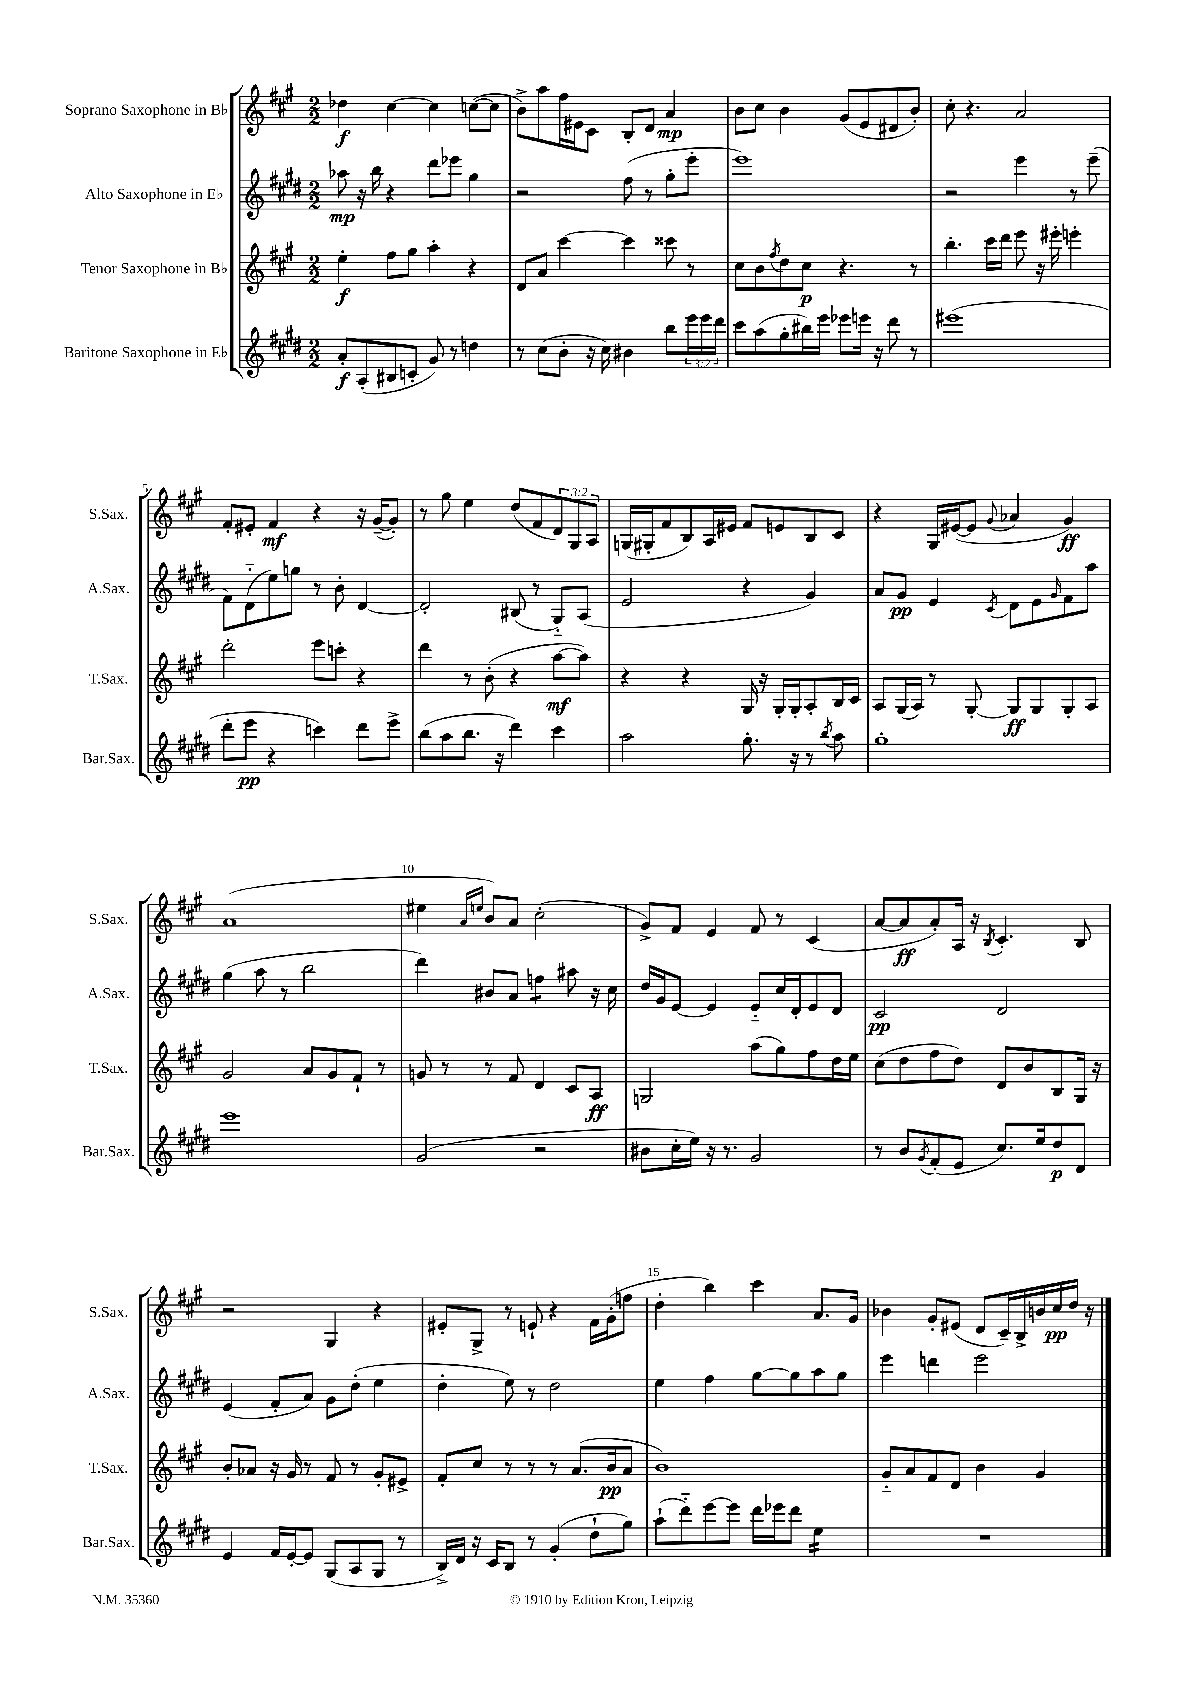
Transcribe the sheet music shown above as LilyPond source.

<<
\new StaffGroup <<
\new Staff = "s0" \with { instrumentName = "Soprano Saxophone in Bb" shortInstrumentName = "S.Sax." } {
    \clef treble \key a \major \numericTimeSignature \time 2/2 \override Staff.TupletNumber.text = #tuplet-number::calc-fraction-text
    des''4\f cis''4~ cis''4 c''8~( c''8 |
    b'8->) a''8 fis''16 eis'16 cis'8 b8-. d'8 a'4\mp |
    b'8 cis''8 b'4 gis'8( e'8 dis'8 b'8-.) |
    cis''8-. r4. a'2 |
    fis'8-. eis'8-. fis'4\mf r4 r16 gis'16~--( gis'8-.) |
    r8 gis''8 e''4 d''8( fis'8 \tuplet 3/2 { d'8) gis8 a8 } |
    g16( gis16-. fis'8 b8) a16 eis'16 fis'8 e'8 b8 cis'8 |
    r4 gis16 eis'16~( eis'8 \appoggiatura { gis'8 } aes'4 gis'4\ff) |
    a'1( |
    eis''4 \grace { a'16 e''16 } b'8) a'8 cis''2-.( |
    gis'8->) fis'8 e'4 fis'8 r8 cis'4( |
    a'8~ a'8\ff a'8-.) a16 r16 \acciaccatura { b8 } cis'4.-. b8 |
    r2 gis4 r4 |
    eis'8-. gis8-> r8 e'8-! r4 fis'16 gis'16-.( f''8 |
    d''4-. b''4) cis'''4 a'8. gis'16 |
    bes'4 gis'8-. eis'8( d'8 cis'16--) b16-> b'16 cis''16\pp d''16 r16 \bar "|." |
}
\new Staff = "s1" \with { instrumentName = "Alto Saxophone in Eb" shortInstrumentName = "A.Sax." } {
    \clef treble \key e \major \numericTimeSignature \time 2/2
    aes''8\mp r16 b''16 r4 dis'''8 ees'''8 gis''4 |
    r2 fis''8( r8 gis''8-. e'''8-. |
    e'''1) |
    r2 e'''4 r8 e'''8--( |
    fis'8) dis'8-_( e''8) g''8 r8 b'8-. dis'4~ |
    dis'2-. bis8( r8 gis8-_) a8( |
    e'2 r4 gis'4) |
    a'8 gis'8\pp e'4 \acciaccatura { cis'8 } dis'8 e'8 \grace { gis'16 } fis'8 a''8 |
    gis''4( a''8 r8 b''2 |
    dis'''4) bis'8 a'8 f''4:8 ais''8 r16 cis''16 |
    dis''16 gis'16 e'8~ e'4 e'8-_ cis''16 dis'16-. e'8 dis'8 |
    cis'2\pp dis'2 |
    e'4( fis'8-. a'8) gis'8 dis''8-.( e''4 |
    dis''4-. e''8) r8 dis''2 |
    e''4 fis''4 gis''8~ gis''8 a''8 gis''8 |
    e'''4 d'''4 e'''2 \bar "|." |
}
\new Staff = "s2" \with { instrumentName = "Tenor Saxophone in Bb" shortInstrumentName = "T.Sax." } {
    \clef treble \key a \major \numericTimeSignature \time 2/2
    e''4-.\f fis''8 gis''8 a''4-. r4 |
    d'8 a'8 cis'''4~ cis'''4 cisis'''8 r8 |
    cis''8 b'8 \acciaccatura { fis''8 } d''8 cis''8\p r4. r8 |
    b''4.-. cis'''16 d'''16 e'''8 r16 eis'''16-. e'''4-. |
    d'''2-. e'''8 c'''8-. r4 |
    d'''4 r8 b'8-.( r4 a''8~\mf a''8) |
    r4 r4 gis16 r16 gis16-. gis16-. a8-. b16 cis'16 |
    a8 gis16( a16) r8 gis8~-. gis8\ff gis8 gis8-. a8 |
    gis'2 a'8 gis'8 fis'8-! r8 |
    g'8 r8 r8 fis'8 d'4 cis'8 a8\ff |
    g2 a''8( gis''8) fis''8 d''16 e''16 |
    cis''8( d''8 fis''8 d''8) d'8 b'8 b8 gis16 r16 |
    b'8-. aes'8 r16 gis'16 r8 fis'8 r8 gis'8-. eis'8-> |
    fis'8-. cis''8 r8 r8 r8 a'8.( b'16\pp a'8 |
    b'1) |
    gis'8-_ a'8 fis'8 d'8 b'4 gis'4 \bar "|." |
}
\new Staff = "s3" \with { instrumentName = "Baritone Saxophone in Eb" shortInstrumentName = "Bar.Sax." } {
    \clef treble \key e \major \numericTimeSignature \time 2/2 \override Staff.TupletNumber.text = #tuplet-number::calc-fraction-text
    a'8-.\f a8-.( bis8 c'8-. gis'8) r8 d''4 |
    r8 cis''8( b'8-. r16 cis''16) bis'4 b''8 \tuplet 3/2 { e'''16 e'''16 dis'''16 } |
    cis'''8 a''8( gis''8-. bis''16) e'''16 ees'''8 e'''16 r16 dis'''8 r8 |
    eis'''1( |
    dis'''8-. e'''8\pp r4 c'''4) dis'''8 e'''8-> |
    b''8( a''8 b''8. r16 dis'''4) cis'''4 |
    a''2 gis''8.-. r16 r8 \acciaccatura { b''8 } a''8 |
    gis''1-. |
    e'''1 |
    gis'2( r2 |
    bis'8 cis''16-. e''16) r16 r8. gis'2 |
    r8 b'8 \acciaccatura { gis'8 } fis'8-.( e'8 cis''8.) e''16 dis''8\p dis'8 |
    e'4 fis'16 e'16~-. e'8 gis8( a8 gis8 r8 |
    b16->) dis'16 r16 cis'16 b8 r8 gis'4-.( dis''8-! gis''8) |
    a''8-!( dis'''8-_) e'''8~ e'''8 dis'''16 ees'''16 dis'''8 e''4:16 |
    R1 \bar "|." |
}
>>
>>
\layout { \context { \Score \override BarNumber.break-visibility = ##(#f #t #t) barNumberVisibility = #(every-nth-bar-number-visible 5) } }
